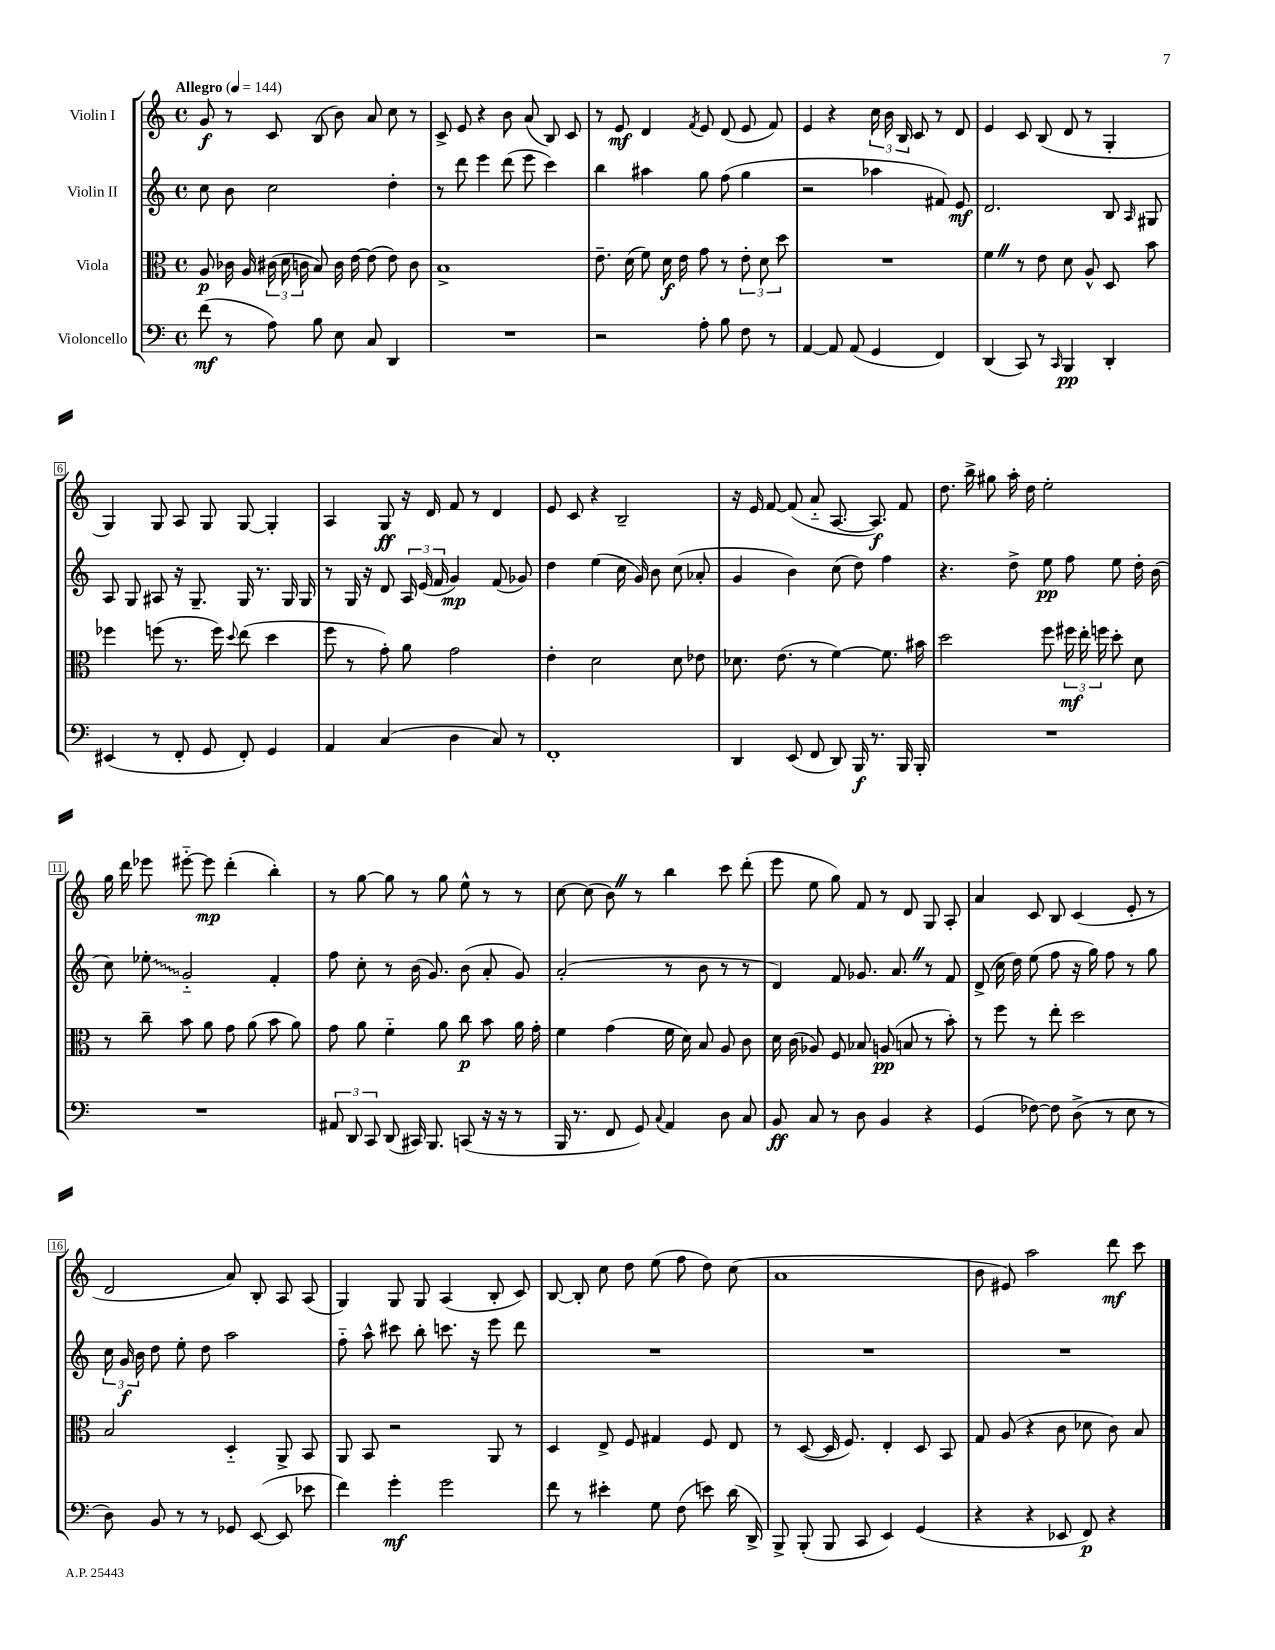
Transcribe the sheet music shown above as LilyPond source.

<<
\new StaffGroup <<
\new Staff = "s0" \with { instrumentName = "Violin I" } {
    \clef treble \key c \major \defaultTimeSignature \time 4/4 \tempo "Allegro" 4 = 144
    \autoBeamOff g'8\f r8 c'8 b8( b'8) a'8 c''8 r8 |
    c'8-> e'8 r4 b'8 a'8( b8) c'8 |
    r8 e'8\mf d'4 \acciaccatura { f'8 } e'8 d'8( e'8 f'8) |
    e'4 r4 \tuplet 3/2 { c''16 b'16 b16 } c'8 r8 d'8 |
    e'4 c'8 b8( d'8 r8 g4-. |
    g4) g8 a8 g8 g8~ g4-. |
    a4 g8\ff r16 d'16 f'8 r8 d'4 |
    e'8 c'8 r4 b2-- |
    r16 e'16 f'8~ f'8( a'8-_ a8.~ a8.\f) f'8 |
    d''8. b''16-> gis''8 a''16-. d''16 e''2-. |
    g''16 d'''16 ees'''8 eis'''8~-_ eis'''8\mp d'''4-.( b''4-.) |
    r8 g''8~ g''8 r8 g''8 e''8-^ r8 r8 |
    c''8~ c''8( b'8) \once \override BreathingSign.text = \markup { \musicglyph "scripts.caesura.straight" } \breathe r8 b''4 c'''8 d'''8-.( |
    e'''8 e''8 g''8) f'8 r8 d'8 g8 a8-. |
    a'4 c'8 b8 c'4( e'8-. r8 |
    d'2 a'8) b8-. a8 a8( |
    g4) g8 g8 a4( b8-. c'8) |
    b8~ b8-. c''8 d''8 e''8( f''8 d''8) c''8( |
    a'1 |
    b'8 eis'8) a''2 d'''8\mf c'''8 \bar "|." |
}
\new Staff = "s1" \with { instrumentName = "Violin II" } {
    \clef treble \key c \major \defaultTimeSignature \time 4/4
    \autoBeamOff c''8 b'8 c''2 d''4-. |
    r8 d'''8 e'''4 d'''8( e'''8 c'''4) |
    b''4 ais''4 g''8 f''8( g''4 |
    r2 aes''4 fis'8) e'8\mf |
    d'2. b8 \grace { a16 } gis8 |
    a8 g8 ais8 r16 g8.-- g16 r8. g16 g16 |
    r8 g16 r16 d'8 \tuplet 3/2 { a16 e'16( f'16 } g'4\mp) f'8( ges'8) |
    d''4 e''4( c''16 g'16) b'8 c''8( aes'8-. |
    g'4 b'4) c''8( d''8) f''4 |
    r4. d''8-> e''8\pp f''8 e''8 d''16-. b'16( |
    c''8) \once \override Glissando.style = #'zigzag ees''8-.\glissando g'2-_ f'4-. |
    f''8 c''8-. r8 b'16( g'8.) b'8( a'8-. g'8) |
    a'2-.( r8 b'8 r8 r8 |
    d'4) f'8 ges'8. a'8. \once \override BreathingSign.text = \markup { \musicglyph "scripts.caesura.straight" } \breathe r8 f'8 |
    d'8->( c''16 d''16) e''8( f''8 r16 g''16) f''8 r8 g''8 |
    \tuplet 3/2 { c''16 g'16\f b'16 } d''8 e''8-. d''8 a''2 |
    f''8-_ a''8-^ cis'''8 b''8-. c'''8. r16 e'''8 d'''8 |
    R1 |
    R1 |
    R1 \bar "|." |
}
\new Staff = "s2" \with { instrumentName = "Viola" } {
    \clef alto \key c \major \defaultTimeSignature \time 4/4
    \autoBeamOff a8\p ces'16 a16 \tuplet 3/2 { cis'16( d'16 c'16 } b8) c'16 e'16~ e'8( e'8) c'8 |
    b1-> |
    e'8.-- d'16( f'8) d'16\f e'16 g'8 r8 \tuplet 3/2 { e'8-. d'8 d''8 } |
    R1 |
    f'4 \once \override BreathingSign.text = \markup { \musicglyph "scripts.caesura.straight" } \breathe r8 e'8 d'8 a8-^ d8 b'8 |
    fes''4 f''8( r8. f''16) \appoggiatura { d''8 } e''8( d''4 |
    f''8 r8 g'8-.) a'8 g'2 |
    e'4-. d'2 d'8 ees'8 |
    des'8. e'8.( r8 f'4~) f'8. bis'16 |
    d''2 f''8 \tuplet 3/2 { fis''16\mf e''16-. f''16 } d''8-. d'8 |
    r8 c''8-- b'8 a'8 g'8 a'8( b'8 a'8) |
    g'8 a'8 f'4-_ a'8 c''8\p b'8 a'16 g'16-. |
    f'4 g'4( f'16 d'16) b8 a8 c'8 |
    d'16 c'16( aes8) f8 bes8 a8\pp( b8 r8 b'8-.) |
    r8 f''8 r8 e''8-. d''2 |
    b2 d4-_ a,8-> b,8 |
    a,8 b,8 r2 a,8 r8 |
    d4 e8-> f8 gis4 f8 e8 |
    r8 d8~( d16 f8.) e4-. d8 b,8 |
    g8 a8( r4 c'8 des'8 c'8) b8 \bar "|." |
}
\new Staff = "s3" \with { instrumentName = "Violoncello" } {
    \clef bass \key c \major \defaultTimeSignature \time 4/4
    \autoBeamOff f'8\mf( r8 a8) b8 e8 c8 d,4 |
    R1 |
    r2 a8-. b8 f8 r8 |
    a,4~ a,8 a,8( g,4 f,4) |
    d,4( c,8) r8 \grace { c,16 } b,,4\pp d,4-. |
    eis,4( r8 f,8-. g,8 f,8-.) g,4 |
    a,4 c4( d4 c8) r8 |
    f,1-. |
    d,4 e,8( f,8 d,8) b,,16\f r8. b,,16 b,,16-. |
    R1 |
    R1 |
    \tuplet 3/2 { ais,8 d,8 c,8 } d,8( cis,16) b,,8. c,8( r16 r16 r8 |
    b,,16 r8. f,8 g,8) \appoggiatura { c8 } a,4 d8 c8 |
    b,8\ff c8 r8 d8 b,4 r4 |
    g,4( fes8~) fes8 d8->( r8 e8 r8 |
    d8) b,8 r8 r8 ges,8 e,8~( e,8 ees'8 |
    f'4) g'4-.\mf g'2 |
    f'8 r8 eis'4-. g8 f8( e'8) d'16( d,16->) |
    b,,8-> b,,8-.( b,,8 c,8 e,4) g,4( |
    r4 r4 ees,8 f,8\p) r4 \bar "|." |
}
>>
>>
\layout { \context { \Score \override BarNumber.stencil = #(make-stencil-boxer 0.1 0.3 ly:text-interface::print) } }
